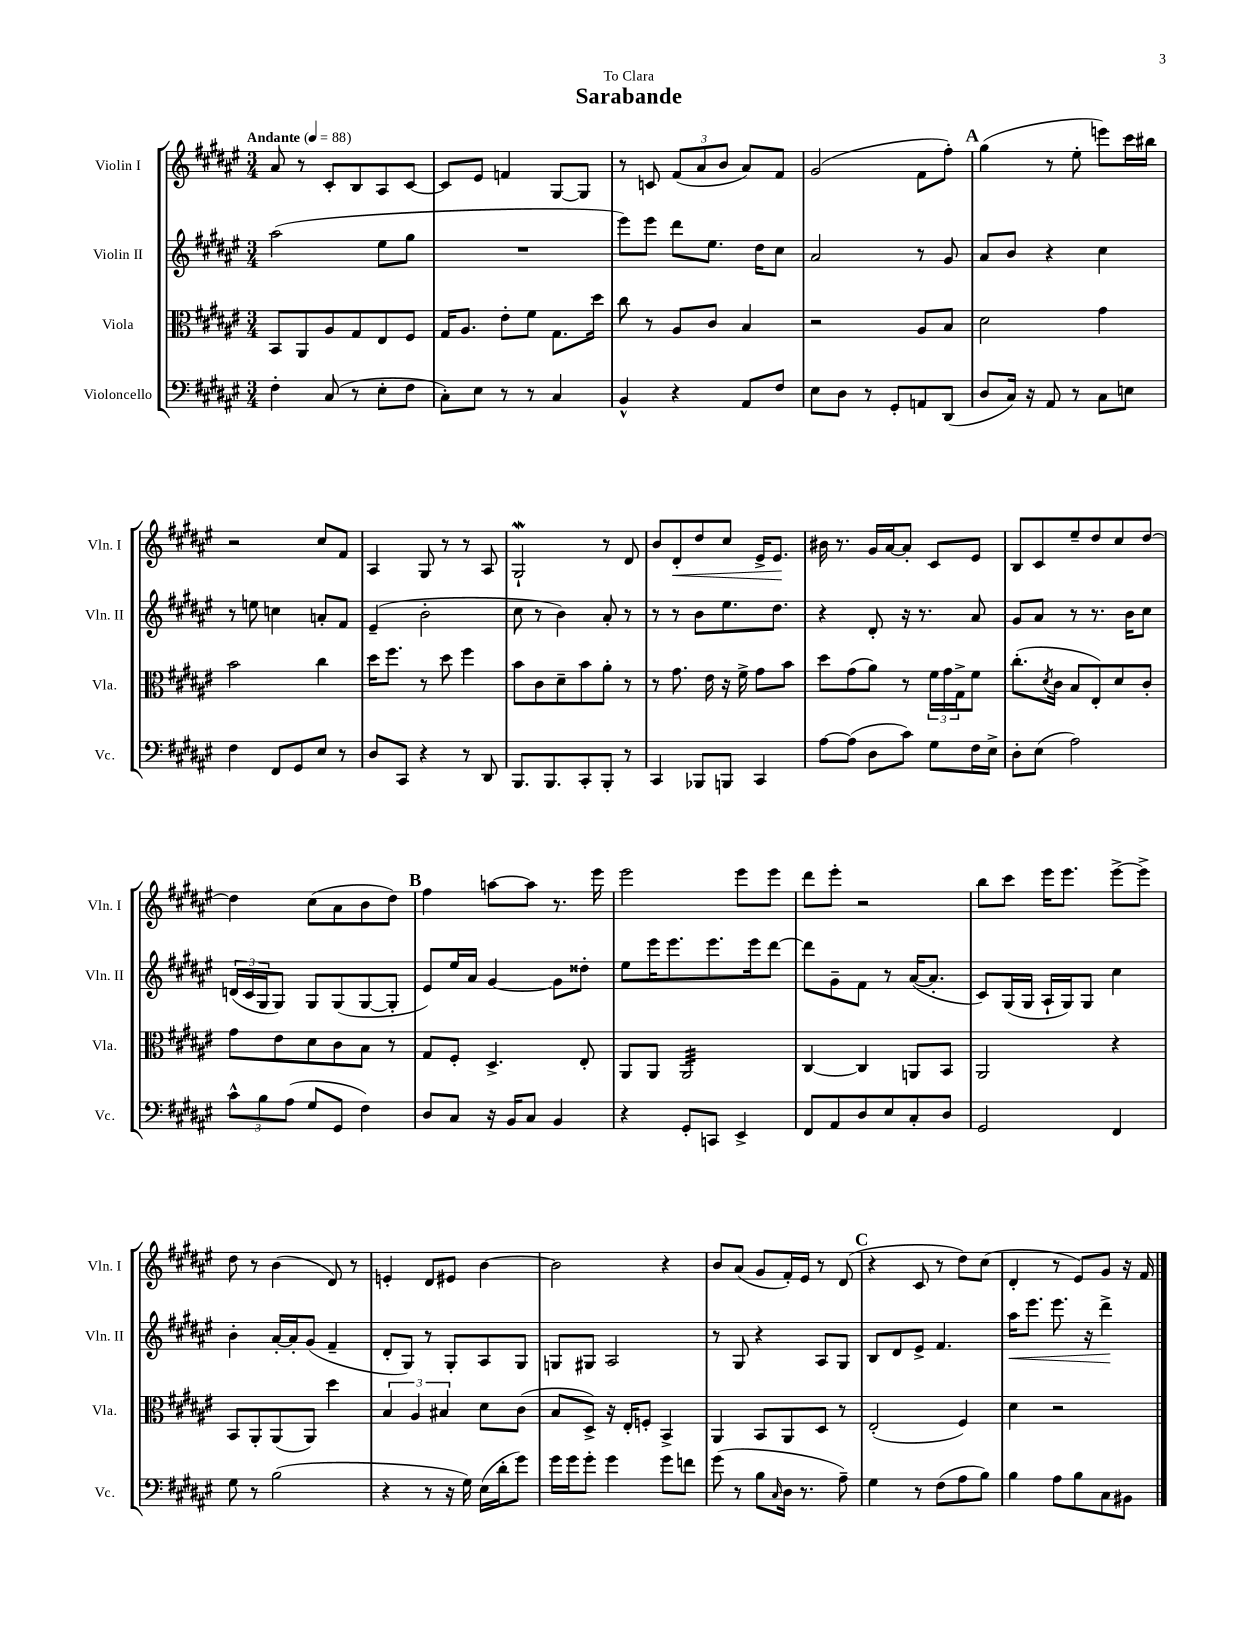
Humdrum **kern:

**kern	**kern	**kern	**kern
*staff4	*staff3	*staff2	*staff1
*clefF4	*clefC3	*clefG2	*clefG2
*k[f#c#g#d#a#e#]	*k[f#c#g#d#a#e#]	*k[f#c#g#d#a#e#]	*k[f#c#g#d#a#e#]
*M3/4	*M3/4	*M3/4	*M3/4
*MM88	*MM88	*MM88	*MM88
4F#'\	8BB/L	(2aa#\	8a#/
.	8AA#/	.	8r
(8C#/	8A#/	.	8c#'/L
8r	8G#/	.	8B/
8E#'\L	8E#/	8ee#\L	8A#/
8F#\J	8F#/J	8gg#\J	[8c#/J
=	=	=	=
8C#'\L)	16G#/LK	2.r	8c#/]L
.	8.A#/J	.	.
8E#\J	.	.	8e#/J
8r	8e#'\L	.	4f/
8r	8f#\J	.	.
4C#/	8.G#\L	.	[8G#/L
.	.	.	8G#/]J
.	16dd#\Jk	.	.
=	=	=	=
4BB^^/	8cc#\	8eee#\L)	8r
.	8r	8eee#\J	8c/
4r	8A#/L	8ddd#\L	(12f#/L
.	.	.	12a#/
.	8c#/J	8.ee#\J	.
.	.	.	12b/J
8AA#/L	4B/	.	8a#/L)
.	.	16dd#\LK	.
8F#/J	.	8cc#\J	8f#/J
=	=	=	=
8E#\L	2r	2a#/	(2g#/
8D#\J	.	.	.
8r	.	.	.
8GG#'/L	.	.	.
8AA/	8A#/L	8r	8f#\L
(8DD#/J	8B/J	8g#/	8ff#'\J)
=	=	=	=
8D#/L	2d#\	8a#/L	(4gg#\
16C#/Jk)	.	8b/J	.
16r	.	.	.
8AA#/	.	4r	8r
8r	.	.	8ee#'\
8C#\L	4g#\	4cc#\	8eee\L)
8E\J	.	.	16ccc#\L
.	.	.	16bb#\JJ
=	=	=	=
4F#\	2b\	8r	2r
.	.	8ee\	.
8FF#/L	.	4cc\	.
8GG#/	.	.	.
8E#/J	4cc#\	8a'/L	8cc#/L
8r	.	8f#/J	8f#/J
=	=	=	=
8D#/L	16dd#\LK	(4e#~/	4A#/
.	8.ff#\J	.	.
8CC#/J	.	.	.
4r	8r	2b'\	8G#/
.	8dd#\	.	8r
8r	4ff#\	.	8r
8DD#/	.	.	8A#/
=	=	=	=
8.BBB/L	8b\L	8cc#\	2G#`/
.	8c#\	8r	.
8.BBB/	.	.	.
.	8d#~\	4b\)	.
8CC#'/	8b\	.	.
8BBB'/J	8a#'\J	8a#'/	8r
8r	8r	8r	8d#/
=	=	=	=
4CC#/	8r	8r	8b/L
.	8.g#\	8r	8d#'/
8BBB-/L	.	8b\L	8dd#/
.	16e#\	.	.
8BBB/J	16r	8.ee#\	8cc#/J
.	16f#^\	.	.
4CC#/	8g#\L	.	16e#^/LK
.	.	8.dd#\J	8.e#/J
.	8b\J	.	.
=	=	=	=
[8A#\L	8dd#\L	4r	16b#\
.	.	.	8.r
(8A#\]J	(8g#\	.	.
8D#\L	8a#\J)	8d#'/	16g#/LL
.	.	.	[16a#/J
8c#\J)	8r	16r	8a#'/]J
.	.	8.r	.
8G#\L	24f#\LL	.	8c#/L
.	24g#\	.	.
.	24G#^\J	.	.
16F#\L	8f#\J	8a#/	8e#/J
16E#^\JJ	.	.	.
=	=	=	=
8D#'\L	(8.cc#'\L	8g#/L	8B/L
(8E#\J	.	8a#/J	8c#/
.	8qd#/	.	.
.	16c#\Jk	.	.
2A#\)	8B/L	8r	8ee#~/
.	8E#'/)	8.r	8dd#/
.	8d#/	.	8cc#/
.	.	16b\LK	.
.	8c#'/J	8cc#\J	[8dd#/J
=	=	=	=
12c#^^\L	8g#\L	(24d/LL	4dd#\]
.	.	24c#/	.
12B\	.	24G#/J	.
.	8e#\	8G#/J)	.
(12A#\J	.	.	.
8G#/L	8d#\	8G#/L	(8cc#\L
8GG#/J	8c#\	(8G#/	8a#\
4F#\)	8B\J	[8G#/	8b\
.	8r	8G#'/]J	8dd#\J)
=	=	=	=
8D#/L	8G#/L	8e#/L)	4ff#\
8C#/J	8F#'/J	16ee#/L	.
.	.	16a#/JJ	.
16r	4.D#^/	[4g#/	[8aa\L
16BB/LK	.	.	.
8C#/J	.	.	8aa\]J
4BB/	.	8g#\]L	8.r
.	8E#'/	8dd##'\J	.
.	.	.	16eee#\
=	=	=	=
4r	8AA#/L	8ee#\L	2eee#\
.	8AA#/J	16eee#\K	.
.	.	8.eee#\	.
8GG#'/L	2AA#/	.	.
8CC/J	.	8.eee#\	.
4EE#^/	.	.	8eee#\L
.	.	16eee#\k	.
.	.	[8ddd#\J	8eee#\J
=	=	=	=
8FF#/L	[4C#/	8ddd#\]L	8ddd#\L
8AA#/	.	8g#~\	8eee#'\J
8D#/	4C#/]	8f#\J	2r
8E#/	.	8r	.
8C#'/	8AA/L	([16a#/LK	.
.	.	8.a#'/]J	.
8D#/J	8BB/J	.	.
=	=	=	=
2GG#/	2AA#/	8c#/L)	8bb\L
.	.	(16G#/L	8ccc#\J
.	.	16G#/JJ	.
.	.	16A#`/LL	16eee#\LK
.	.	16G#/J)	8.eee#\J
.	.	8G#/J	.
4FF#/	4r	4cc#\	[8eee#^\L
.	.	.	8eee#^\]J
=	=	=	=
8G#\	8BB/L	4b'\	8dd#\
8r	8AA#'/	.	8r
(2B\	(8AA#/	[16a#'/LL	(4b\
.	.	16a#'/]J	.
.	8AA#/J)	(8g#/J	.
.	4dd#\	4f#~/	8d#/)
.	.	.	8r
=	=	=	=
4r	6B/	8d#'/L	4e'/
.	.	8G#/J)	.
.	6A#/	.	.
8r	.	8r	8d#/L
.	6B#/	.	.
16r	.	8G#'/L	8e#/J
16G#\)	.	.	.
(16E#\LL	8d#\L	8A#/	[4b\
16d#'\J	.	.	.
8g#\J)	(8c#\J	8G#/J	.
=	=	=	=
16g#\LL	8B/L	8G/L	2b\]
16g#\J	.	.	.
8g#'\J	8D#^/J)	8G#/J	.
4g#\	16r	2A#/	.
.	16E#'/LK	.	.
.	8F'/J	.	.
8g#\L	4BB^/	.	4r
8f\J	.	.	.
=	=	=	=
(8g#\	4AA#/	8r	8b/L
8r	.	8G#/	(8a#/J
8B\L	8BB/L	4r	8g#/L
16qqC#/	.	.	.
16D#\Jk	8AA#/	.	16f#'/L)
8.r	.	.	16e#/JJ
.	8D#/J	8A#/L	8r
8A#~\)	8r	8G#/J	(8d#/
=	=	=	=
4G#\	(2E#'/	8B/L	4r
.	.	8d#/	.
8r	.	8e#^/J	8c#/
(8F#\L	.	4.f#/	8r
8A#\	4F#/)	.	8dd#\L)
8B\J)	.	.	(8cc#\J
=	=	=	=
4B\	4d#\	16aa#\LK	4d#'/
.	.	8.eee#\J	.
8A#\L	2r	8.eee#\	8r
8B\	.	.	8e#/L)
.	.	16r	.
8C#\	.	4ddd#^\	8g#/J
8BB#\J	.	.	16r
.	.	.	16f#/
==	==	==	==
*-	*-	*-	*-
